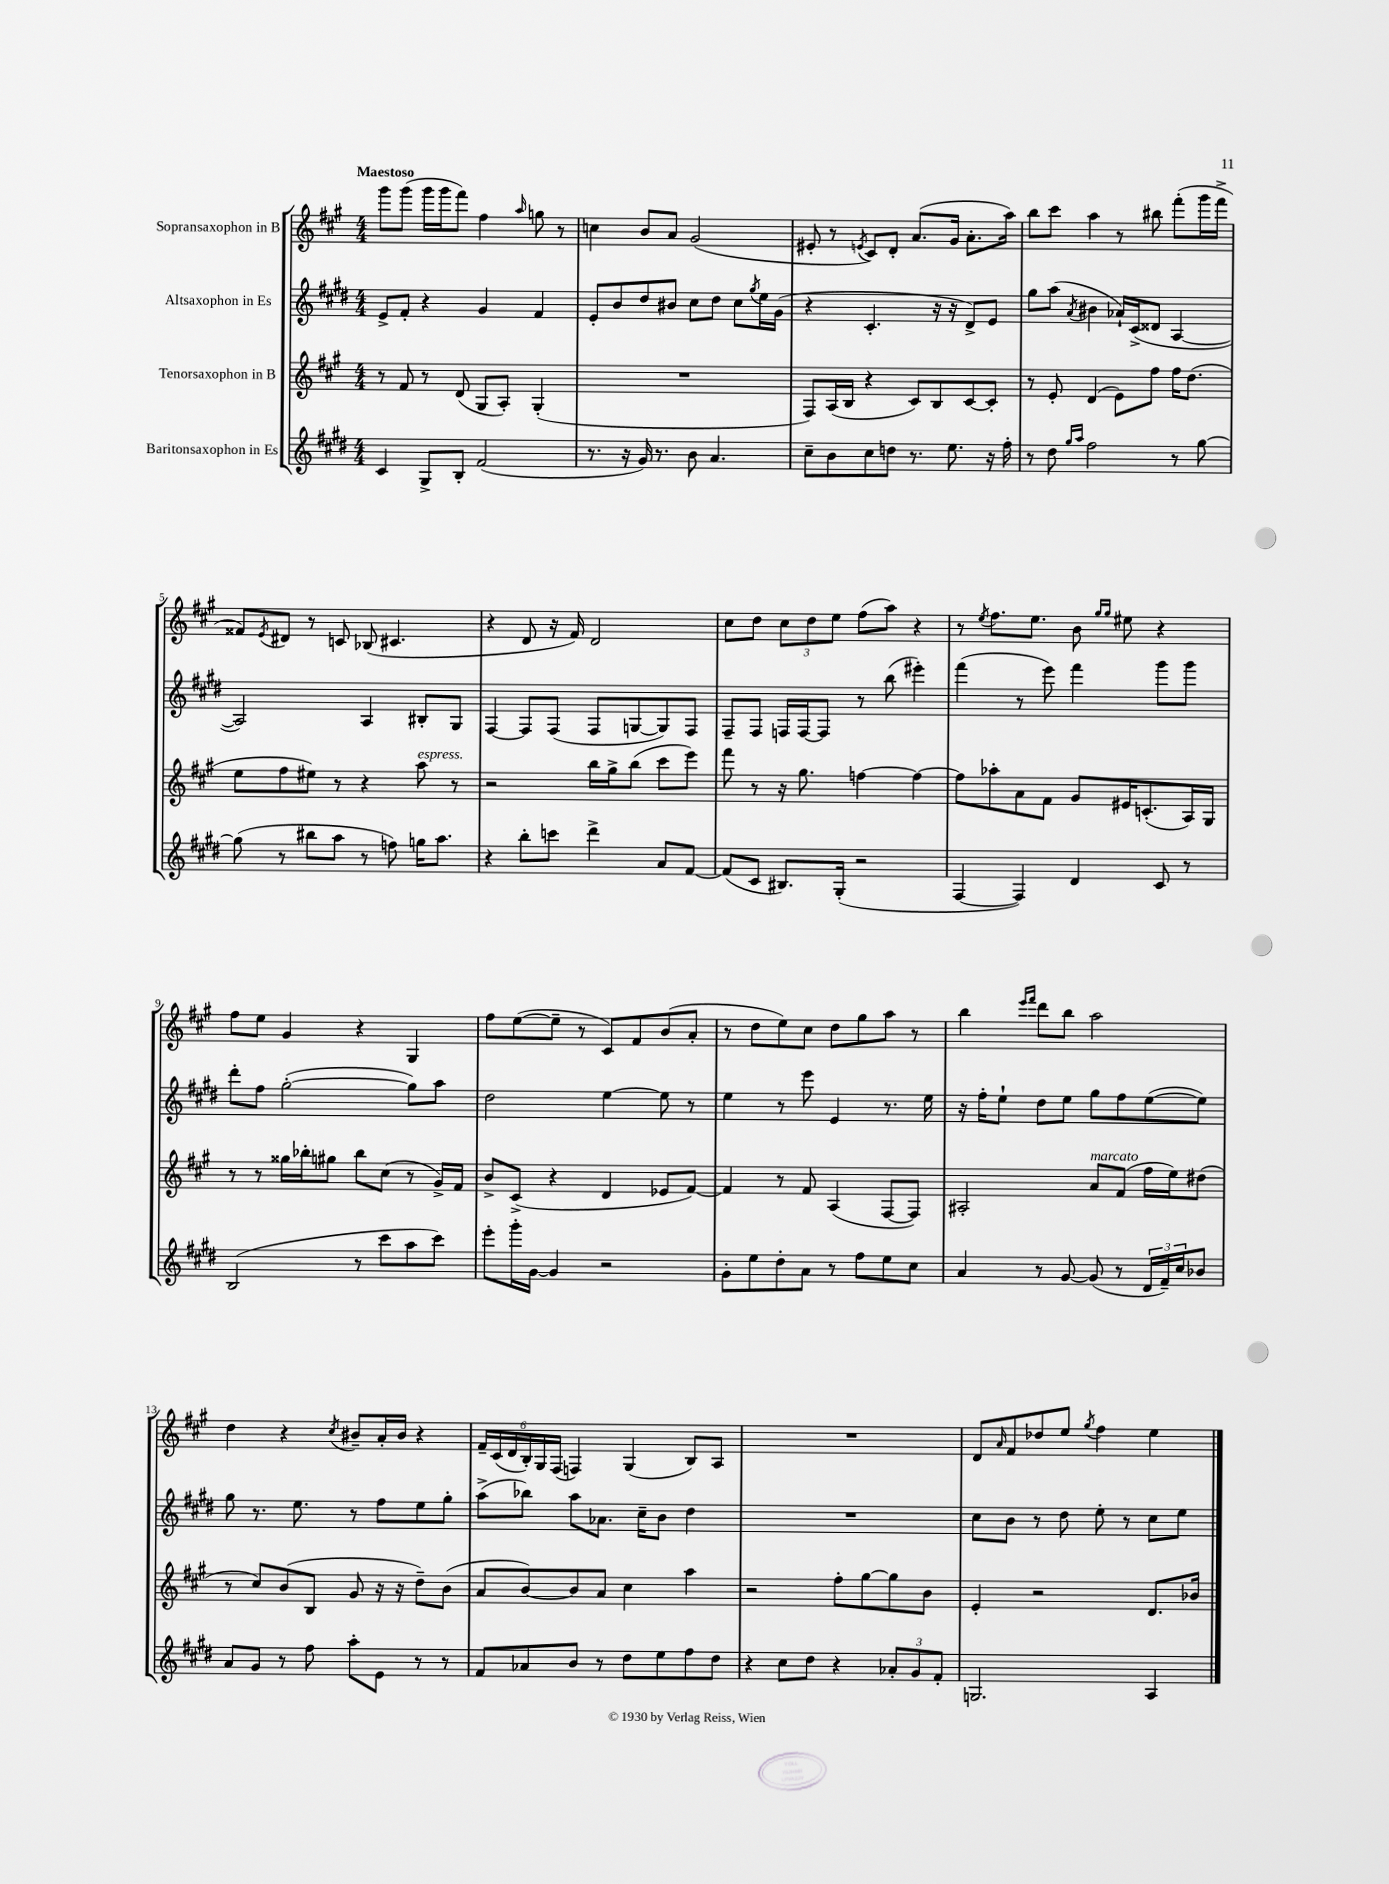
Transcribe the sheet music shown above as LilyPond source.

<<
\new StaffGroup <<
\new Staff = "s0" \with { instrumentName = "Sopransaxophon in B" } {
    \clef treble \key a \major \numericTimeSignature \time 4/4 \tempo "Maestoso"
    gis'''8 gis'''8( gis'''16 gis'''16 fis'''8) fis''4 \grace { a''16 } g''8 r8 |
    c''4 b'8 a'8 gis'2( |
    eis'8-. r8 \acciaccatura { e'8 } cis'8) d'8-. a'8.( gis'16 a'8.-. a''16) |
    b''8 cis'''8 a''4 r8 bis''8 fis'''8-.( gis'''16 fis'''16-> |
    fisis'8) \acciaccatura { e'8 } dis'8 r8 c'8 bes8( cis'4. |
    r4 d'8 r16 fis'16) d'2 |
    cis''8 d''8 \tuplet 3/2 { cis''8 d''8 e''8 } fis''8( a''8) r4 |
    r8 \acciaccatura { e''8 } fis''8. e''8. b'8 \grace { gis''16 gis''16 } eis''8 r4 |
    fis''8 e''8 gis'4 r4 gis4 |
    fis''8 e''8~( e''8-- r8 cis'8) fis'8 b'8( a'8-. |
    r8 d''8 e''8) cis''8 d''8 gis''8 a''8 r8 |
    b''4 \grace { e'''16 fis'''16 } d'''8 b''8 a''2 |
    d''4 r4 \acciaccatura { cis''8 } bis'8-- a'16-. bis'16 r4 |
    \tuplet 6/4 { fis'16-- cis'16( d'16 b16-.) gis16 fis16( } f4) gis4( b8) a8 |
    R1 |
    d'8 \grace { a'16 } fis'8 des''8 e''8 \acciaccatura { gis''8 } fis''4 e''4 \bar "|." |
}
\new Staff = "s1" \with { instrumentName = "Altsaxophon in Es" } {
    \clef treble \key e \major \numericTimeSignature \time 4/4
    e'8-> fis'8-. r4 gis'4 fis'4 |
    e'8-. b'8 dis''8 bis'8 cis''8 dis''8 cis''8 \acciaccatura { gis''8 } e''16 gis'16( |
    r4 cis'4.-. r16 r16 dis'8->) e'8 |
    gis''8 a''8( \acciaccatura { a'8 } bis'4 aes'16-!) cis'16->( disis'8 a4~ |
    a2) a4 bis8-. gis8 |
    fis4~ fis8 fis8( fis8 g8~ g8) fis8 |
    fis8-- fis8 f16 f16~ f8 r8 b''8( eis'''4-.) |
    fis'''4( r8 e'''8) fis'''4 gis'''8 gis'''8 |
    dis'''8-. fis''8 gis''2~-.( gis''8) a''8 |
    dis''2 e''4~ e''8 r8 |
    e''4 r8 e'''8 e'4 r8. e''16 |
    r16 fis''16-. e''8-! dis''8 e''8 gis''8 fis''8 e''8~( e''8) |
    gis''8 r8. e''8. r8 fis''8 e''8 gis''8-. |
    a''8->( bes''8) a''8 aes'8. cis''16-- b'8 dis''4 |
    R1 |
    cis''8 b'8 r8 dis''8 e''8-. r8 cis''8 e''8 \bar "|." |
}
\new Staff = "s2" \with { instrumentName = "Tenorsaxophon in B" } {
    \clef treble \key a \major \numericTimeSignature \time 4/4
    r8 fis'8 r8 d'8( gis8 a8-.) gis4-.( |
    R1 |
    fis8) a16( b16 r4 cis'8) b8 cis'8~ cis'8-. |
    r8 e'8-. d'4( e'8) fis''8 fis''16 d''8.( |
    e''8 fis''8 eis''8) r8 r4 a''8^\markup { \italic "espress." } r8 |
    r2 b''16 gis''16-> b''8( cis'''8 e'''8) |
    fis'''8 r8 r16 gis''8. f''4~ f''4~ |
    f''8 aes''8-. a'8 fis'8 gis'8 eis'16 c'8.-.( a16) gis16 |
    r8 r8 gisis''16 bes''16-. gis''8 bes''8 cis''8( r8 gis'16->) fis'16 |
    b'8-> cis'8->( r4 d'4 ees'8 fis'8~) |
    fis'4 r8 fis'8 a4( fis8~ fis8) |
    ais2-. a'8^\markup { \italic "marcato" } fis'8( fis''16 e''16) dis''8( |
    r8 cis''8) b'8( b8 gis'8 r16 r16 d''8--) b'8( |
    a'8 b'8~) b'8 a'8 cis''4 a''4 |
    r2 fis''8-. gis''8~ gis''8 b'8 |
    e'4-. r2 d'8. bes'16 \bar "|." |
}
\new Staff = "s3" \with { instrumentName = "Baritonsaxophon in Es" } {
    \clef treble \key e \major \numericTimeSignature \time 4/4
    cis'4 gis8-> b8-. fis'2( |
    r8. r16 gis'16) r8. b'8 a'4. |
    cis''8-- b'8 cis''8 d''8 r8. e''8. r16 fis''16-. |
    r8 dis''8 \grace { gis''16 a''16 } fis''2 r8 gis''8~ |
    gis''8( r8 bis''8 a''8 r8 f''8) g''16 a''8. |
    r4 b''8-. c'''8 dis'''4-> a'8 fis'8~ |
    fis'8( cis'8 bis8.) gis16-.( r2 |
    fis4~ fis4) dis'4 cis'8 r8 |
    b2( r8 cis'''8 a''8 cis'''8) |
    e'''8-. gis'''16-. gis'16~ gis'4 r2 |
    gis'8-. e''8 dis''8-. a'8 r8 fis''8 e''8 cis''8 |
    a'4 r8 gis'8~ gis'8( r8 \tuplet 3/2 { dis'16 fis'16--) cis''16 } bes'8 |
    a'8 gis'8 r8 fis''8 a''8-. e'8 r8 r8 |
    fis'8 aes'8 b'8 r8 dis''8 e''8 fis''8 dis''8 |
    r4 cis''8 dis''8 r4 \tuplet 3/2 { aes'8-. gis'8 fis'8-. } |
    g2. a4 \bar "|." |
}
>>
>>
